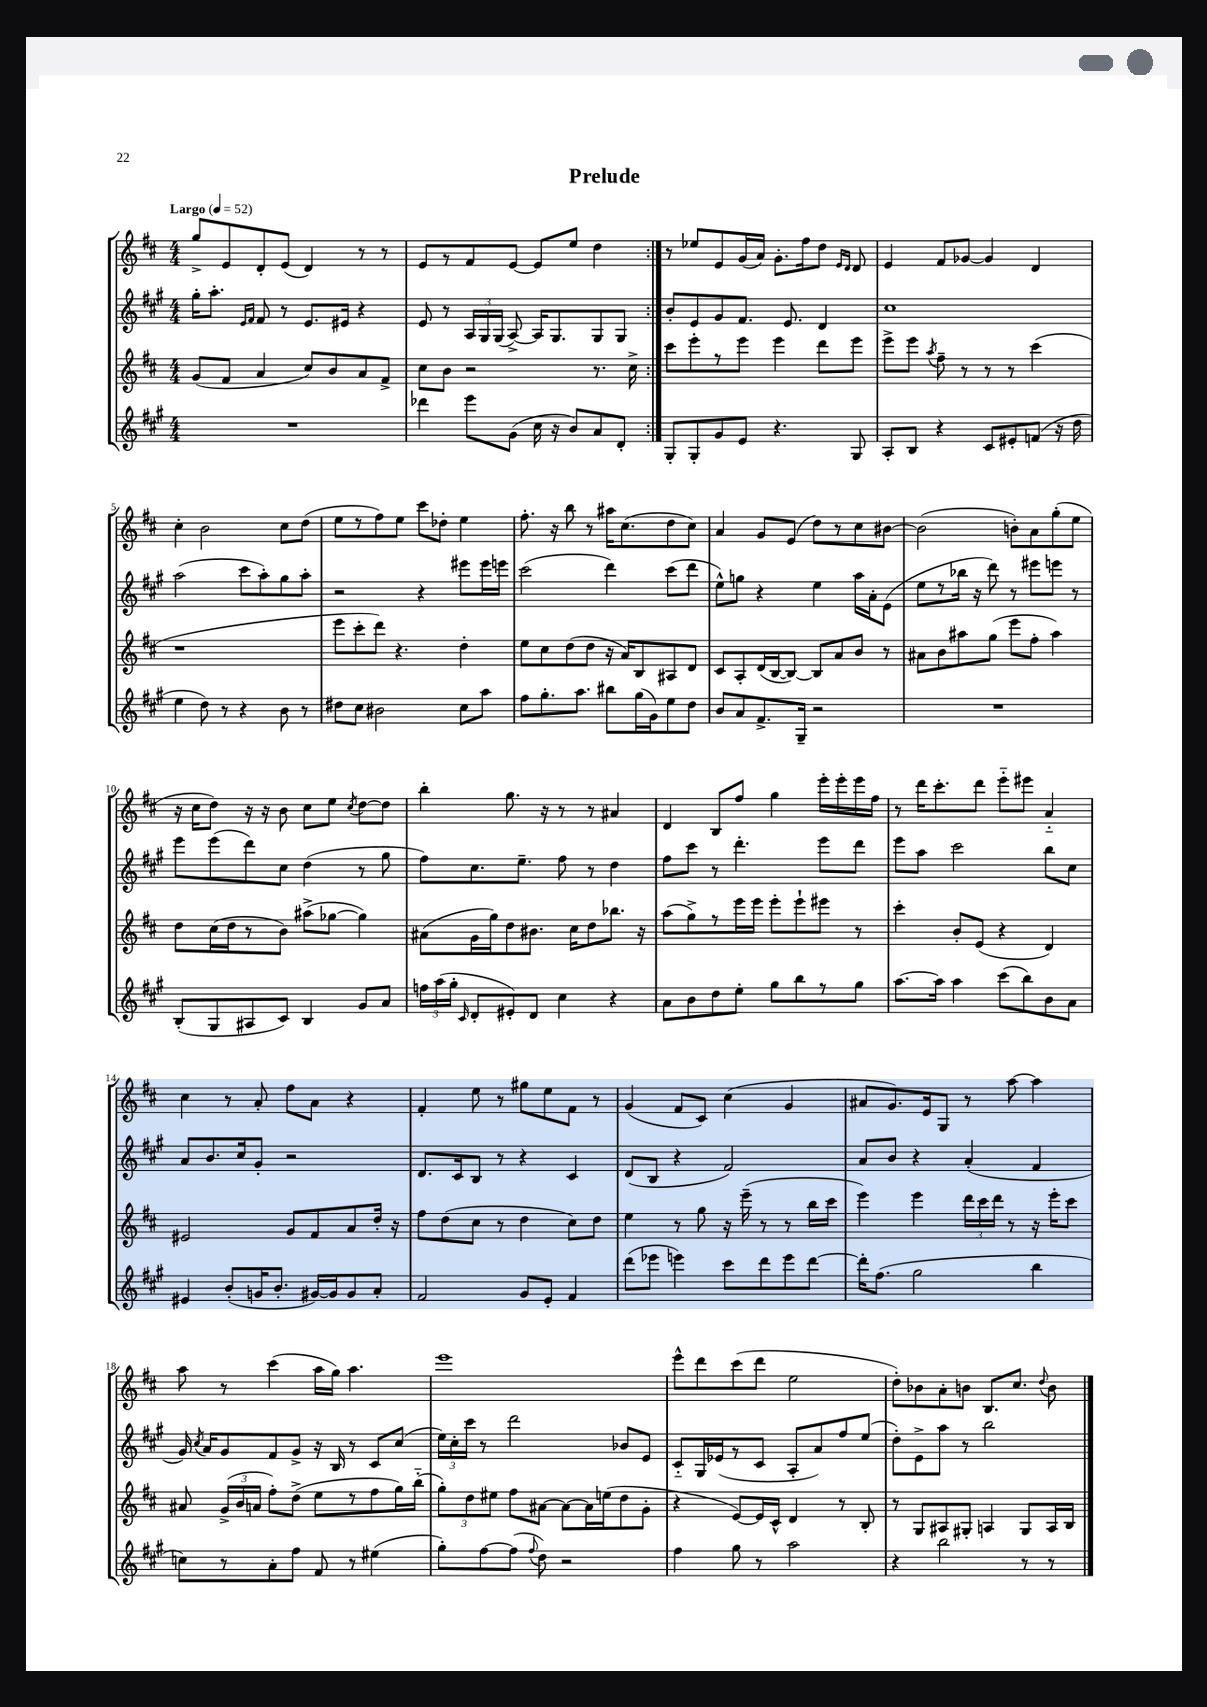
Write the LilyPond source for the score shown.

\header { title = "Prelude" }
<<
\new StaffGroup <<
\new Staff = "s0" {
    \clef treble \key d \major \numericTimeSignature \time 4/4 \tempo "Largo" 4 = 52
    \autoBeamOff \repeat volta 2 { g''8[-> e'8 d'8-. e'8]( d'4) r8 r8 |
    e'8[ r8 fis'8 e'8]~ e'8[ e''8] d''4 | }
    r8 ees''8[ e'8 g'16( a'16]) g'8.[-. fis''16 d''8] \grace { e'16[ d'16] } d'8 |
    e'4 fis'8[ ges'8]~ ges'4 d'4 |
    cis''4-. b'2 cis''8[ d''8]( |
    e''8[ r8 fis''8) e''8] cis'''8[ des''8]-. e''4 |
    fis''8.-. r16 b''8 r8 ais''16[ cis''8.( d''8 cis''8]) |
    a'4 g'8[ e'8]( d''8[) r8 cis''8 bis'8]~ |
    bis'2( b'8[-.) a'8 g''8-.( e''8] |
    r16 cis''16[ d''8]) r16 r16 b'8 cis''8[ e''8] \acciaccatura { cis''8 } d''8[~ d''8] |
    b''4-. g''8. r16 r8 r8 ais'4 |
    d'4 b8[ fis''8] g''4 e'''16[-. e'''16-. e'''16 fis''16] |
    r8 d'''16[ cis'''8.-. d'''8] e'''8[-_ eis'''8] a'4-_ |
    cis''4 r8 a'8-. fis''8[ a'8] r4 |
    fis'4-. e''8 r8 gis''8[ e''8 fis'8] r8 |
    g'4( fis'8[ cis'8]) cis''4( g'4 |
    ais'8[ g'8.) e'16 g8] r8 a''8~ a''4 |
    a''8 r8 cis'''4( a''16[ g''16]) a''4. |
    e'''1 |
    e'''8[-^ d'''8 cis'''8( d'''8] e''2 |
    d''8[-.) bes'8 a'8-. b'8] b8.[ cis''8.] \appoggiatura { d''8 } b'8 \bar "|." |
}
\new Staff = "s1" {
    \clef treble \key a \major \numericTimeSignature \time 4/4
    \autoBeamOff \repeat volta 2 { gis''16[-. a''8.]-. \grace { e'16[ fis'16] } fis'8 r8 e'8.[ eis'16] r4 |
    e'8 r8 \tuplet 3/2 { a16[ gis16 gis16]( } a8~->) a16[ gis8. gis8 gis8] | }
    b'8[-. e'8 gis'8 fis'8.] e'8. d'4 |
    cis''1 |
    a''2( cis'''8[ a''8-.) gis''8 a''8]-. |
    r2 r4 eis'''8[ eis'''16 e'''16] |
    cis'''2( d'''4) cis'''8[( d'''8] |
    e''8[-^) g''8] r4 e''4 a''16[ a'16-. e'8]( |
    e''8[ r8 bes''16] r16 d'''8) r8 eis'''8[ e'''8] r8 |
    e'''8[ e'''8( d'''8) cis''8] d''4( r8 gis''8 |
    fis''8[) cis''8. e''8.]-- fis''8 r8 d''4 |
    fis''8[ cis'''8] r8 d'''4.-. e'''8[ d'''8] |
    e'''8[ a''8] cis'''2 b''8[ cis''8] |
    a'8[ b'8. cis''16 gis'8]-. r2 |
    d'8.[ cis'16 b8] r8 r4 cis'4 |
    d'8[( b8] r4 fis'2) |
    a'8[ b'8] r4 a'4-.( fis'4 |
    gis'16) \acciaccatura { cis''8 } a'16[ gis'8 fis'8 gis'8]-> r16 b16 r8 cis'8[ cis''8]( |
    \tuplet 3/2 { e''16[) cis''16-. cis'''16] } r8 d'''2 bes'8[ e'8] |
    cis'8[-_ gis16 ees'16( r8 cis'8] a8[-. a'8) fis''8 e''8]( |
    d''8[-.) e'8-> a''8] r8 b''2 \bar "|." |
}
\new Staff = "s2" {
    \clef treble \key d \major \numericTimeSignature \time 4/4
    \autoBeamOff \repeat volta 2 { g'8[( fis'8] a'4 cis''8[) b'8 a'8 fis'8]-> |
    cis''8[ b'8] r2 r8. cis''16-> | }
    cis'''8[ e'''8-. r8 e'''8] e'''4 d'''8[ e'''8] |
    e'''8[-> e'''8] \acciaccatura { a''8 } fis''8-- r8 r8 r8 cis'''4( |
    r1 |
    e'''8[ cis'''8-. d'''8]) r4. d''4-. |
    e''8[ cis''8 d''8( d''8] r16 a'16[) b8 ais8 d'8] |
    cis'8[ a8-. d'16( b16~ b8]~) b8[ a'8 b'8] r8 |
    ais'8[ b'8 ais''8 g''8]( e'''8[ fis''8]-. ais''4) |
    d''8[ cis''16( d''16 r8 b'8]) ais''8[->( ges''8]~ ges''4) |
    ais'8[( g'16 g''16) d''8 bis'8.] cis''16[ d''8 bes''8.] r16 |
    a''8[( g''8->) r8 e'''16 e'''16] e'''8[-. e'''8-! eis'''8] r8 |
    cis'''4-. b'8[-. e'8]( r4 d'4) |
    eis'2 g'8[ fis'8 a'8 d''16]-. r16 |
    fis''8[ d''8( cis''8] r8 d''4 cis''8[) d''8] |
    e''4 r8 g''8 r16 e'''16--( r8 r8 b''16[ cis'''16] |
    e'''4) e'''4 \tuplet 3/2 { d'''16[ cis'''16 d'''16] } r8 r16 e'''16[-. cis'''8] |
    ais'8 \tuplet 3/2 { g'16[->( b'16 a'16] } fis''8[-.) d''8]->( e''8[ r8 fis''8 g''16) b''16]-_( |
    \tuplet 3/2 { g''8[-.) d''8 eis''8] } fis''8[ ais'8]~ ais'8[~ ais'16 e''16( d''8 g'8]-. |
    r4 e'8[~) e'16 cis'16]-^ d'4 r8 b8-. |
    r8 g8[ ais8 gis8]-. a4 gis8[ a16 b16] \bar "|." |
}
\new Staff = "s3" {
    \clef treble \key a \major \numericTimeSignature \time 4/4
    \autoBeamOff \repeat volta 2 { R1 |
    des'''4 e'''8[ gis'8]( cis''16 r16 b'8[) a'8 d'8]-. | }
    gis8[-. gis8-. gis'8 e'8] r4. gis8 |
    a8[-. b8] r4 cis'8[ eis'8-. f'8]( r16 d''16 |
    e''4 d''8) r8 r4 b'8 r8 |
    dis''8[ cis''8] bis'2 cis''8[ a''8] |
    fis''8[ gis''8.-. a''8.] bis''8[ gis''16( gis'16) e''8 d''8] |
    b'8[ a'8 fis'8.-> gis16]-- r2 |
    R1 |
    b8[-.( gis8 ais8 cis'8]) b4 gis'8[ a'8] |
    \tuplet 3/2 { f''16[ a''16( gis''16]-. } \grace { cis'16 } d'8[-. eis'8-.) d'8] cis''4 r4 |
    a'8[ b'8 d''8 e''8]-. gis''8[ b''8 r8 gis''8] |
    a''8.[~ a''16] a''4 cis'''8[( b''8) b'8 a'8] |
    eis'4 b'8[-.( g'16 b'8.]-. gis'16[~) gis'16 gis'8 a'8]-. |
    fis'2 gis'8[ e'8]-. fis'4 |
    d'''8[( ees'''8] e'''4) cis'''8[ d'''8 e'''8 d'''8]~ |
    d'''16[-. fis''8.]( gis''2 b''4 |
    c''8[) r8 a'8-. fis''8] fis'8 r8 eis''4( |
    gis''8[-.) fis''8~ fis''8]( \appoggiatura { fis''8 } d''8) r2 |
    fis''4 gis''8 r8 a''2 |
    r4 b''2 r8 r8 \bar "|." |
}
>>
>>
